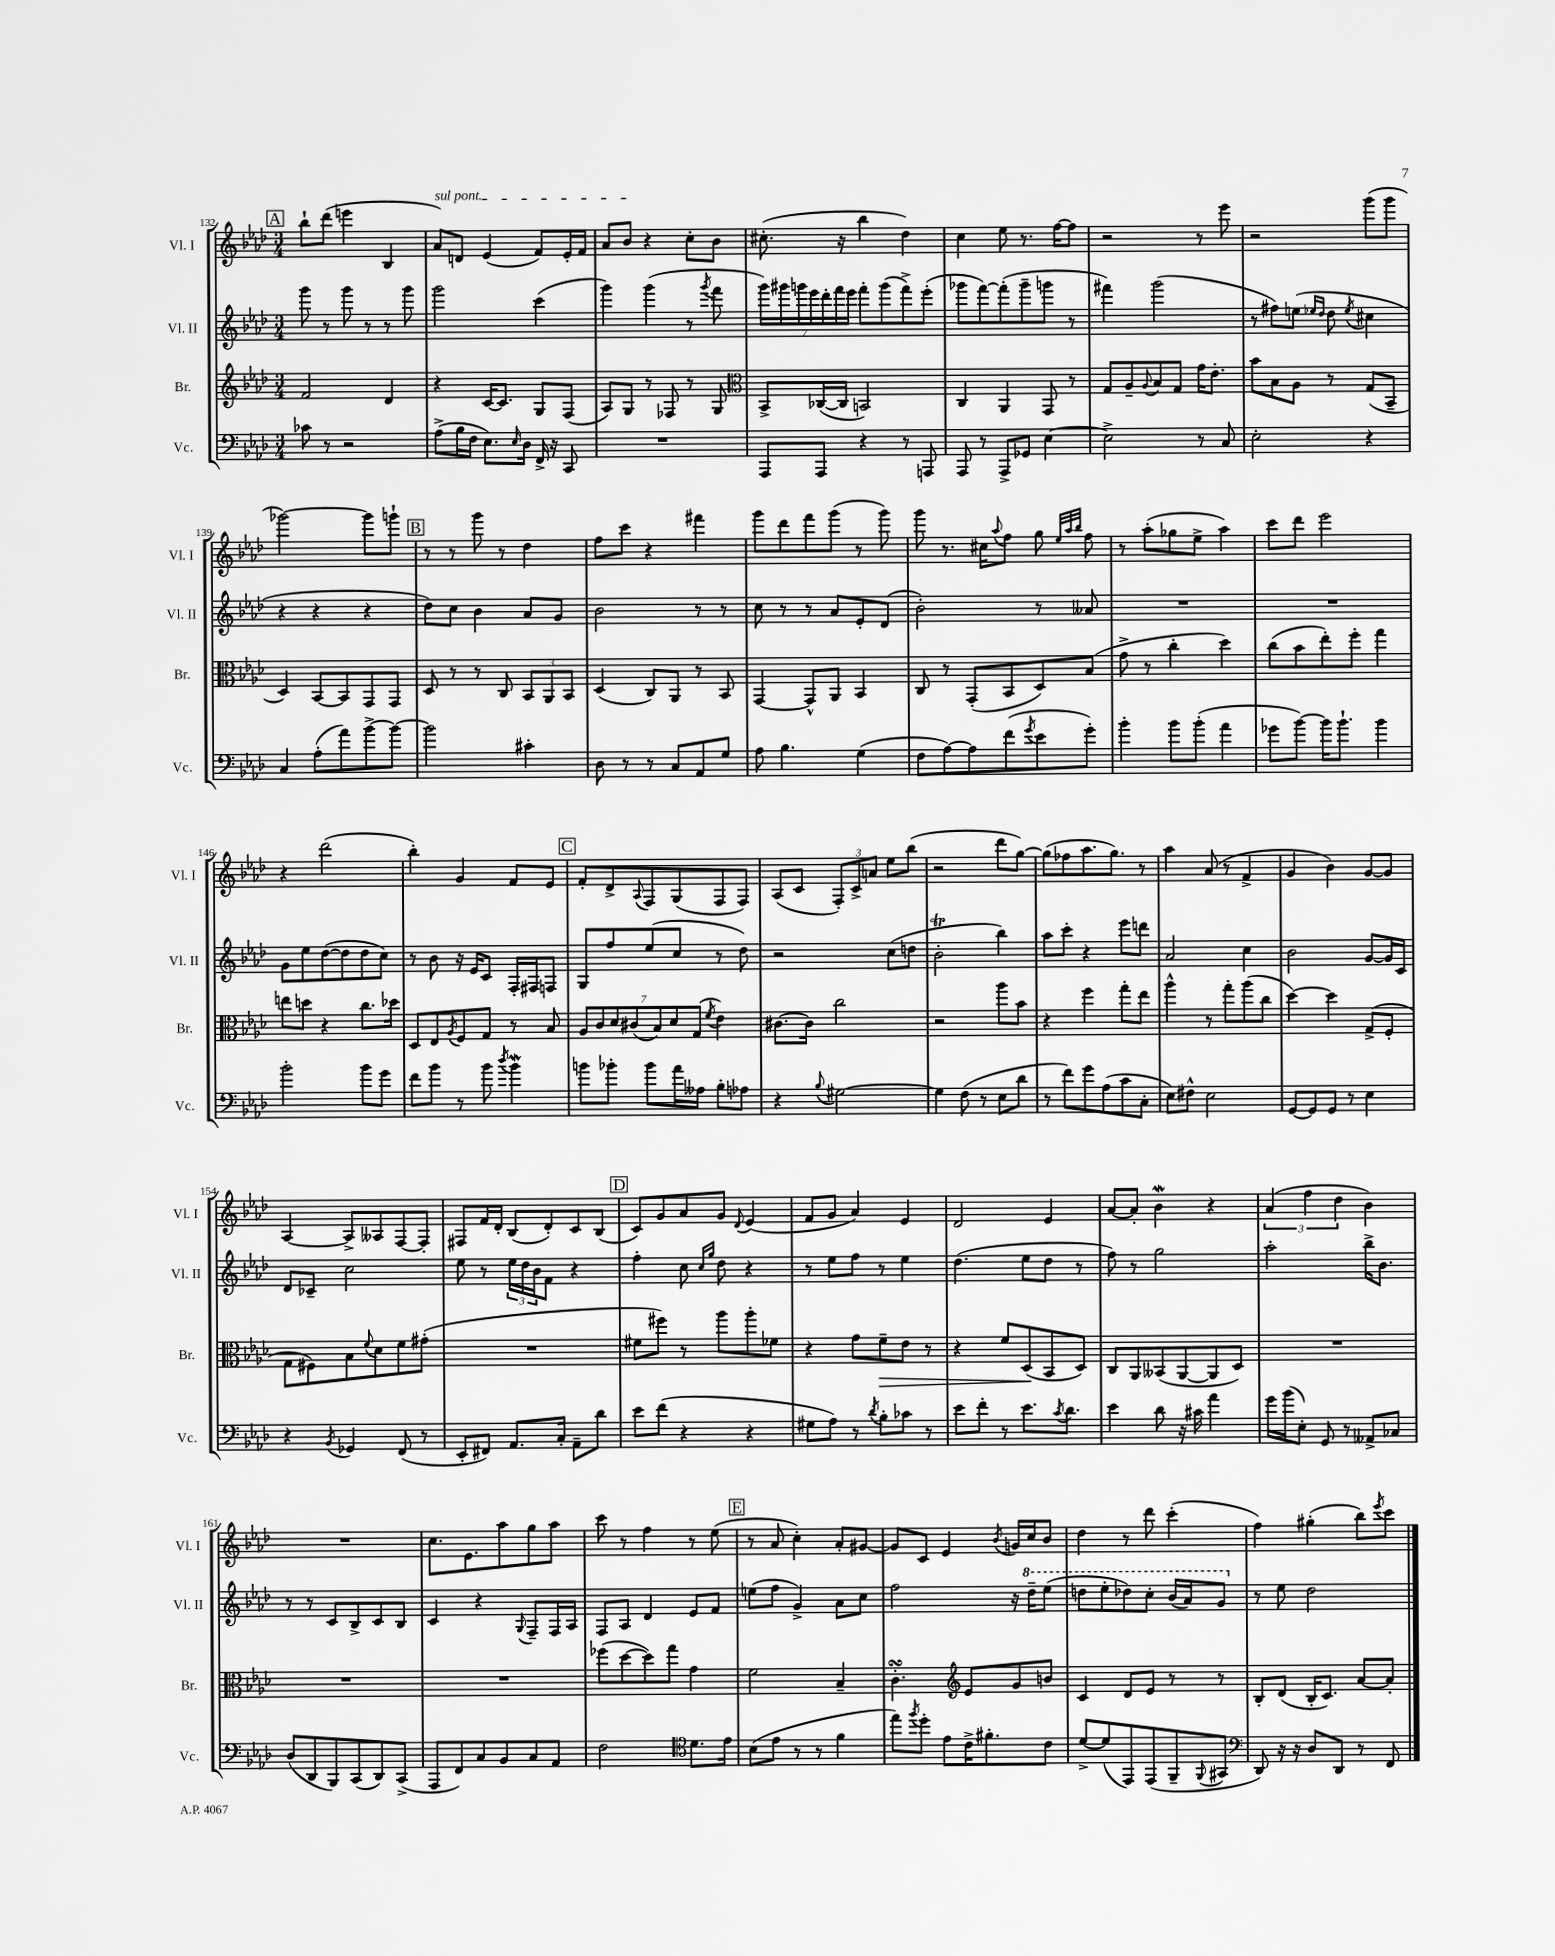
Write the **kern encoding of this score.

**kern	**kern	**dynam	**kern	**kern
*part4	*part3	*part3	*part2	*part1
*staff4	*staff3	*staff3	*staff2	*staff1
*I"Vc.	*I"Br.	*	*I"Vl. II	*I"Vl. I
*I'Vc.	*I'Br.	*	*I'Vl. II	*I'Vl. I
*clefF4	*clefG2	*	*clefG2	*clefG2
*k[b-e-a-d-]	*k[b-e-a-d-]	*	*k[b-e-a-d-]	*k[b-e-a-d-]
*M3/4	*M3/4	*	*M3/4	*M3/4
!!LO:REH:place=s1:t=A
=132	=132	=132	=132	=132
8c-X\	2f/	.	8ggg\	8bb-`\L
8r	.	.	8r	(8ddd-\J
2r	.	.	8ggg\	4eeen\
.	.	.	8r	.
.	4d-/	.	8r	4B-/
.	.	.	8ggg\	.
=133	=133	=133	=133	=133
!	!	!	!	!LO:TX:a:i:t=sul pont.
(8A-^\L	4r	.	2ggg\	8a-/L)
16B-\L	.	.	.	8dn/J
16F\JJ	.	.	.	.
8.E-\L)	[16c/KL	.	.	(4e-/
.	8.c/J]	.	.	.
16qqE-/	.	.	.	.
16D-\Jk	.	.	.	.
16FF^/	8G/L	.	(4ccc\	8f/L)
16r	.	.	.	.
8CC/	(8F/J	.	.	16e-'/L
.	.	.	.	16f/JJ
=134	=134	=134	=134	=134
2.r	8A-/L)	.	4ggg\)	8a-/L
.	8G/J	.	.	8b-/J
.	8r	.	(4ggg\	4r
.	8F-X/	.	.	.
.	8r	.	8r	8cc'\L
.	.	.	8qggg/	.
.	8G/	.	8fff\	8b-\J
=135	=135	=135	=135	=135
*	*clefC3	*	*	*
8AAA-/L	8BB-^/L	.	28ggg\LL)	(8.cc#X'\
.	.	.	28ggg#X\	.
.	.	.	28gggn\	.
.	.	.	28eee-\	.
8AAA-/J	([16C-X/L	.	.	.
.	.	.	28ddd-'\	.
.	.	.	28fff\	.
.	16C-/JJ]	.	.	16r
.	.	.	28eee-\JJ	.
4r	2BBn/)	.	8fff'\L	4bb-\
.	.	.	(8ggg\	.
8r	.	.	8fff^\)	4dd-\)
8AAAn/	.	.	(8eee-'\J	.
=136	=136	=136	=136	=136
8AAA-/	4C/	.	8ggg-X\L	4cc\
8r	.	.	[8fff\)	.
8AAA-^/L	4AA-/	.	(8fff'\]	8ee-\
8GG-X/J	.	.	8ggg-~\	8.r
[4E-\	8GG/	.	8gggn\J	.
.	.	.	.	[16ff\KL
.	8r	.	8r	8ff\J]
=137	=137	=137	=137	=137
2E-^\]	8G/L	.	4fff#X\)	2r
.	8A-~/	.	.	.
.	8qqA-/	.	.	.
.	8B-/	.	(2ggg\	.
.	8G/J	.	.	.
8r	16g\KL	.	.	8r
.	8.e-'\J	.	.	.
8C/	.	.	.	8eee-\
=138	=138	=138	=138	=138
2E-'\	8b-\L	.	8r	2r
.	8B-\	.	8ff#X\L)	.
.	8A-\J	.	(8een\J	.
.	.	.	16qqee-X/LL	.
.	.	.	16qqdd-/JJ	.
.	8r	.	8dd-\	.
.	.	.	8qee-/	.
4r	(8G/L	.	4cc#X\	(8ggg\L
.	8BB-~/J	.	.	8ggg\J
!!LO:LB:g=z
=139	=139	=139	=139	=139
4C/	4D-/)	.	4r	[2ggg-X\)
(8A-'\L	[8BB-/L	.	4r	.
8a-\)	8BB-/]	.	.	.
[8b-^\	8GG/	.	4r	8ggg-\L]
8b-\J_	8GG/J	.	.	8gggn`\J
!!LO:REH:place=s1:t=B
=140	=140	=140	=140	=140
2b-\]	8D-/	.	8dd-\L)	8r
.	8r	.	8cc\J	8r
.	8r	.	4b-\	8ggg\
.	8C/	.	.	8r
4c#X'\	12BB-/L	.	8a-/L	4dd-\
.	12AA-/	.	.	.
.	.	.	8g/J	.
.	12BB-/J	.	.	.
=141	=141	=141	=141	=141
8D-\	(4D-/	.	2b-\	8ff\L
8r	.	.	.	8ccc\J
8r	8C/L)	.	.	4r
8C/L	8AA-/J	.	.	.
8AA-/	8r	.	8r	4fff#X\
8G/J	8BB-/	.	8r	.
=142	=142	=142	=142	=142
8A-\	[4GG/	.	8cc\	8ggg\L
4.B-\	.	.	8r	8ddd-\
.	8GG^^/L]	.	8r	8fff\
.	8AA-/J	.	8a-/L	(8ggg\J
(4G\	4BB-/	.	8e-'/	8r
.	.	.	(8d-/J	8ggg\)
=143	=143	=143	=143	=143
8F\L	8C/	.	2b-'\)	8ggg\
[8A-\)	8r	.	.	8.r
8A-\]	(8GG'/L	.	.	.
.	.	.	.	16cc#X\KL
.	.	.	.	8qqaa-/
(8f\	8BB-/	.	.	8ff\J
8qg/	.	.	.	.
8e-\	8D-/)	.	8r	8gg\
.	.	.	.	32qqee-/LLL
.	.	.	.	32qqaa-/
.	.	.	.	32qqbb-/JJJ
8g'\J)	(8B-/J	.	8a--X/	8ff\
=144	=144	=144	=144	=144
4b-'\	8g^\	.	2.r	8r
.	8r	.	.	(8aa-'\L
8b-\L	4cc'\	.	.	8gg-X\
(8b-'\J	.	.	.	8ee-^\J
4a-\	4dd-\)	.	.	4aa-\)
=145	=145	=145	=145	=145
8g-X\L	(8cc\L	.	2.r	8ccc\L
[8b-\J)	8b-\	.	.	8ddd-\J
16b-\KL]	8ee-'\)	.	.	2eee-\
8.b-`\J	.	.	.	.
.	8ff'\J	.	.	.
4b-\	4gg\	.	.	.
!!LO:LB:g=z
=146	=146	=146	=146	=146
2b-'\	8een\L	.	8g\L	4r
.	8ddn\J	.	8ee-\	.
.	4r	.	([8dd-\	(2ddd-\
.	.	.	8dd-\]	.
8b-\L	8.cc\L	.	8dd-\	.
8g\J	.	.	8cc\J)	.
.	16dd-X\Jk	.	.	.
=147	=147	=147	=147	=147
8f\L	8D-/L	.	8r	4bb-'\)
8b-\J	8E-/	.	8b-\	.
.	8qA-/	.	.	.
8r	8F/	.	16r	4g/
.	.	.	16e-/KL	.
8b-\	8G/J	.	8c/J	.
8qdd-/	.	.	.	.
4b-W\	8r	.	16F'/LL	8f/L
.	.	.	16F#X/J	.
.	8B-/	.	8Fn/J	8e-/J
!!LO:REH:place=s1:t=C
=148	=148	=148	=148	=148
8bn\L	14A-/L	.	8G/L	8f'/L
.	14c/	.	.	.
8b-X'\J	.	.	8ff/	8d-^/
.	14d-/	.	.	.
.	(14c#X/	.	.	.
.	.	.	.	8qqA-/
8b-\L	.	.	(8ee-/	8F/
.	14B-/)	.	.	.
.	14d-/	.	.	.
16a-\L	.	.	8cc/J	(8G/
.	(14G/J	.	.	.
16A--X\JJ	.	.	.	.
.	8qf/	.	.	.
8B-'\L	4e-\)	.	8r	8F/
8A-X\J	.	.	8dd-\)	8F/J)
=149	=149	=149	=149	=149
4r	[8.c#X\L	.	2r	(8A-/L
.	.	.	.	8c/J
.	16c#\Jk]	.	.	.
8qqB-/	.	.	.	.
[2G#X\	2cc\	.	.	12F'/L)
.	.	.	.	12c^/
.	.	.	.	12an/J
.	.	.	(8cc\L	8ee-\L
.	.	.	8ddn\J	(8bb-\J
=150	=150	=150	=150	=150
4G#\]	2r	.	2b-T'\	2r
(8F\	.	.	.	.
8r	.	.	.	.
8E-\L	8aa-\L	.	4bb-\)	8ddd-\L
8d-\J	8b-\J	.	.	[8gg\J)
=151	=151	=151	=151	=151
8r	4r	.	8aa-\L	(8gg\L]
8f\L)	.	.	8ccc'\J	8ff-X\
8g\	4ff\	.	4r	8.aa-\
(8A-\	.	.	.	.
.	.	.	.	8.gg\J)
8c\	8gg'\L	.	8eee-\L	.
8C'\J	8ee-\J	.	8dddn\J	8r
=152	=152	=152	=152	=152
8E-\L)	4aa-^^\	.	2a-/	4aa-\
8F#X^^\J	.	.	.	.
2E-\	8r	.	.	(8a-/
.	8gg'\L	.	.	8r
.	(8aa-\	.	4cc\	4f^/
.	8cc\J	.	.	.
=153	=153	=153	=153	=153
[8GG/L	[4dd-\)	.	2b-\	4g/
8GG/]	.	.	.	.
8GG/J	4dd-\]	.	.	4b-\)
8r	.	.	.	.
4E-\	(8G^/L	.	[8g/L	[8g/L
.	8F'/J	.	16g/L]	8g/J]
.	.	.	16c/JJ	.
!!LO:LB:g=z
=154	=154	=154	=154	=154
4r	8G\L	.	8d-/L	[4A-/
.	8F#X\)	.	8c-X~/J	.
8qBB-/	.	.	.	.
4GG-X/	8B-\	.	2cc\	8A-^/L]
.	8qqf/	.	.	.
.	8d-\	.	.	8A--X/
(8FF/	8f\	.	.	[8F/
8r	(8g#X'\J	.	.	8F'/J]
=155	=155	=155	=155	=155
8EE-'/L	2.r	.	8ee-\	8F#X/L
8FF#X/J)	.	.	8r	16f/L
.	.	.	.	16d-'/JJ
8.AA-/L	.	.	24ee-\LL	(8B-/L
.	.	.	24dd-\	.
.	.	.	24b-\J	.
.	.	.	8f\J	8d-'/)
16C'/Jk	.	.	.	.
8AA-~\L	.	.	4r	8c/
8d-\J	.	.	.	(8B-/J
!!LO:REH:place=s1:t=D
=156	=156	=156	=156	=156
8e-\L	8f#X\L	.	4ff'\	8c/L)
(8f\J	8ff#X\J)	.	.	8g/
4r	8r	.	8cc\	8a-/
.	.	.	16qqcc/LL	.
.	.	.	16qqgg/JJ	.
.	8aa-\L	.	8dd-\	8g/J
.	.	.	.	8qqd-/
4r	8aa-'\	.	4r	(4e-/
.	8f-X\J	.	.	.
=157	=157	=157	=157	=157
8G#X\L	4r	.	8r	8f/L
8A-\J)	.	.	8ee-\L	8g/J
8r	8g\L	.	8ff\J	4a-/)
8qd-/	.	.	.	.
!	!	!LO:HP:b	!	!
8B-'\L	8f~\	>	8r	.
8c-X\J	8e-\J	.	4ee-\	4e-/
8r	8r	.	.	.
=158	=158	=158	=158	=158
8e-\L	4r	.	(4.dd-\	2d-/
8f'\J	.	.	.	.
8r	8f/L	.	.	.
8.e-\L	(8D-/	.	8ee-\L	.
.	8BB-/	]	8dd-\J	4e-/
8qc/	.	.	.	.
8.d-\J	.	.	.	.
.	8D-/J)	.	8r	.
=159	=159	=159	=159	=159
4e-\	8C/L	.	8ff\)	[8a-/L
.	8AA-/	.	8r	8a-'/J]
8d-\	(8BB--X/	.	2gg\	4b-W\
16r	[8AA-/	.	.	.
16c#X\	.	.	.	.
4a-\	8AA-/]	.	.	4r
.	8D-/J)	.	.	.
=160	=160	=160	=160	=160
16g\LL	2.r	.	2aa-'\	(6a-/
(16b-\J	.	.	.	.
8E-'\J)	.	.	.	.
.	.	.	.	6ff\
8GG/	.	.	.	.
.	.	.	.	6dd-\
8r	.	.	.	.
8AA--X^/L	.	.	16bb-^\KL	4b-\)
.	.	.	8.b-\J	.
8C-X/J	.	.	.	.
!!LO:LB:g=z
=161	=161	=161	=161	=161
(8D-/L	2.r	.	8r	2.r
8DD-/	.	.	8r	.
8BBB-/)	.	.	8c/L	.
(8CC/	.	.	8B-^/	.
8DD-/)	.	.	8c/	.
(8CC^/J	.	.	8B-/J	.
=162	=162	=162	=162	=162
8AAA-/L	2.r	.	4c/	8.cc\L
8FF/)	.	.	.	.
.	.	.	.	8.e-\
8C/	.	.	4r	.
8BB-/	.	.	.	8aa-\
.	.	.	8qqG/	.
8C/	.	.	8F~/L	8gg\
8AA-/J	.	.	16F/L	8aa-\J
.	.	.	16A-/JJ	.
=163	=163	=163	=163	=163
2F\	(8ff-X\L	.	8F/L	8ccc\
.	[8dd-\	.	8A-/J	8r
.	8dd-\])	.	4d-/	4ff\
.	8gg\J	.	.	.
*clefC4	*	*	*	*
8.d-\L	4g\	.	8e-/L	8r
.	.	.	8f/J	(8ee-\
16e-\Jk	.	.	.	.
!!LO:REH:place=s1:t=E
=164	=164	=164	=164	=164
(8B-\L	2f\	.	(8een\L	8r
8e-\J	.	.	8ff\J	8a-/
8r	.	.	4g^/)	4cc'\)
8r	.	.	.	.
4f\	4B-~/	.	8a-\L	8a-'/L
.	.	.	8cc\J	[8g#X/J
=165	=165	=165	=165	=165
8ee-\L)	4.csSsS'\	.	2ff\	8g#/L]
8qff/	.	.	.	.
8dd-'\J	.	.	.	8c/J
8e-\L	.	.	.	4e-/
*	*clefG2	*	*	*
16c^\K	8e-/L	.	.	.
8.f#X'\	.	.	.	.
.	.	.	.	8qb-/
.	8g/	.	16r	16gn/LL
*	*	*	*8va	*
.	.	.	16ddd-~\KL	16cc/J
8c\J	8bn/J	.	(8eee-\J	8b-/J
=166	=166	=166	=166	=166
[8d-^/L	4c/	.	8dddn\L	4dd-\
(8d-/]	.	.	8eee-'\	.
8EE-/)	8d-/L	.	8ddd-X\)	8r
(8EE-/	8e-/J	.	8ccc'\J	8ddd-\
8FF~/	8r	.	(16bb-/LL	(4ccc'\
.	.	.	16aa-/J)	.
8qqFF/	.	.	.	.
8GG#X/J	8r	.	8gg/J	.
=167	=167	=167	=167	=167
*clefF4	*	*	*	*
*	*	*	*X8va	*
8DD-/)	8B-'/L	.	8r	4ff\)
16r	(8d-/J	.	8ee-\	.
16r	.	.	.	.
8D-/L	16B-'/KL	.	2dd-\	(4gg#X'\
.	8.c/J)	.	.	.
8DD-/J	.	.	.	.
8r	[8a-/L	.	.	8bb-\L)
.	.	.	.	8qeee-/
8FF/	8a-'/J]	.	.	8ccc\J
==	==	==	==	==
*-	*-	*-	*-	*-
